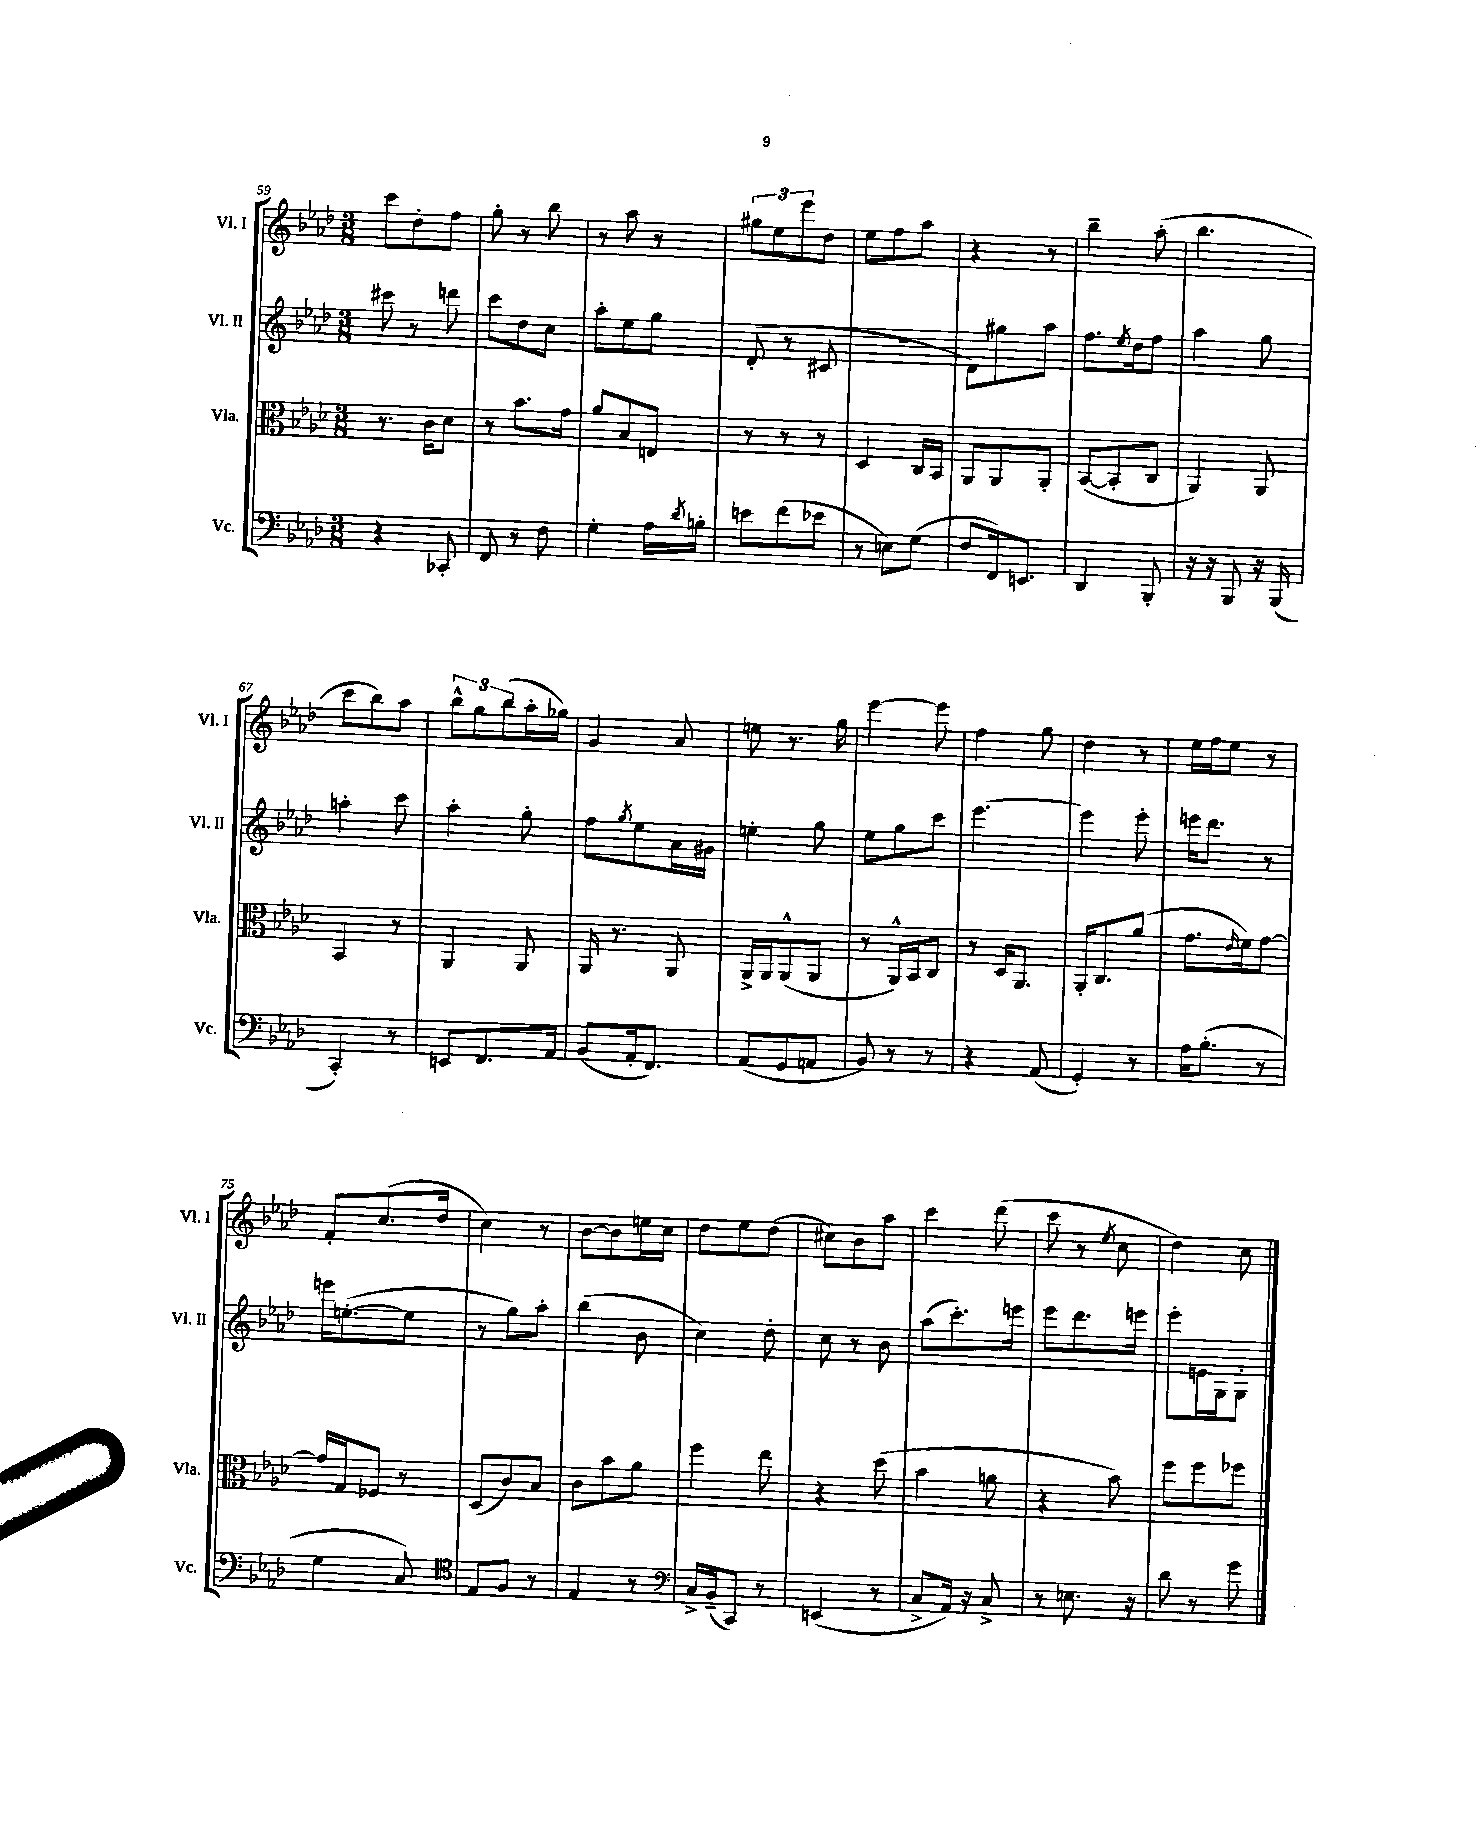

**kern	**kern	**kern	**kern
*staff4	*staff3	*staff2	*staff1
*clefF4	*clefC3	*clefG2	*clefG2
*k[b-e-a-d-]	*k[b-e-a-d-]	*k[b-e-a-d-]	*k[b-e-a-d-]
*M3/8	*M3/8	*M3/8	*M3/8
4r	8.r	8ccc#\	8ccc\L
.	.	8r	8dd-'\
.	16c\LK	.	.
8CC-'/	8d-\J	8ddd\	8ff\J
=	=	=	=
8FF/	8r	8ccc\L	8gg'\
8r	8.b-\L	8dd-\	8r
8F\	.	8cc\J	8bb-\
.	16g\Jk	.	.
=	=	=	=
4G'\	8a-/L	8aa-'\L	8r
.	8B-/	8ee-\	8aa-\
16A-\LL	8E/J	8gg\J	8r
8qd-/	.	.	.
16B'\JJ	.	.	.
=	=	=	=
8e\L	8r	(8d-'/	12gg#\L
.	.	.	12ee-\
(8f\	8r	8r	.
.	.	.	12eee-\
8e-\J	8r	8c#/	8dd-\J
=	=	=	=
8r	4D-/	4.r	8ee-\L
8E\L)	.	.	8ff\
(8G\J	16C/LL	.	8aa-\J
.	16BB-/JJ	.	.
=	=	=	=
8F/L	8AA-/L	8d-\L)	4r
16FF/k)	8AA-/	8gg#\	.
8.EE/J	.	.	.
.	8AA-'/J	8aa-\J	8r
=	=	=	=
4DD-/	([8BB-/L	8.ff\L	4bb-~\
.	8BB-'/]	.	.
.	.	8qee-/	.
.	.	16dd-\k	.
8BBB-'/	8C/J	8ff\J	(8aa-'\
=	=	=	=
16r	4AA-/)	4aa-\	4.bb-\
16r	.	.	.
8BBB-/	.	.	.
16r	8AA-/	8gg\	.
(16BBB-/	.	.	.
=	=	=	=
4CC'/)	4BB-/	4aa'\	8ccc\L
.	.	.	8bb-\)
8r	8r	8ccc\	8aa-\J
=	=	=	=
8EE/L	4AA-/	4aa-'\	12bb-^^\L
.	.	.	12gg\
8.FF/	.	.	.
.	.	.	(12bb-\
.	8AA-/	8gg'\	16aa-'\L
16AA-/Jk	.	.	16gg-\JJ)
=	=	=	=
(8BB-/L	16AA-/	8ff\L	4g/
.	8.r	.	.
.	.	8qgg/	.
16AA-'/k	.	8ee-\	.
8.FF/J)	.	.	.
.	8AA-/	16a-\L	8a-/
.	.	16g#\JJ	.
=	=	=	=
(8AA-/L	16AA-^/LL	4ee'\	8ee\
.	16AA-/J	.	.
8GG/	(8AA-^^/	.	8.r
8AA/J	8AA-/J	8gg\	.
.	.	.	16gg\
=	=	=	=
8BB-/)	8r	8ee-\L	[4eee-\
8r	16AA-^^/LL)	8gg\	.
.	16BB-/J	.	.
8r	8C/J	8ccc\J	8eee-\]
=	=	=	=
4r	8r	[4.eee-\	4ff\
.	16D-/LK	.	.
.	8.AA-/J	.	.
(8AA-/	.	.	8gg\
=	=	=	=
4GG'/)	16AA-'/LK	4eee-\]	4dd-\
.	8.C/	.	.
8r	(8a-/J	8eee-'\	8r
=	=	=	=
16A-\LK	8.g\L	16eee\LK	16ee-\LL
(8.B-'\J	.	8.ddd-\J	16ff\J
.	.	.	8ee-\J
.	16qqe-/	.	.
.	16f\k)	.	.
8r	[8g\J	8r	8r
=	=	=	=
4G\	16g/]LL	16eee\LK	8f'/L
.	16G/J	([8.ee'\	.
.	8F-/J	.	(8.cc/
8C/)	8r	8ee\]J	.
.	.	.	16dd-/Jk
=	=	=	=
*clefC4	*	*	*
8E-/L	(8D-/L	8r	4cc\)
8F/J	8c/)	8gg\L)	.
8r	8B-/J	8aa-'\J	8r
=	=	=	=
4E-/	8c\L	(4bb-\	[8b-\L
.	8b-\	.	8b-\]
8r	8a-\J	8b-\	16ee\L
.	.	.	16cc\JJ
=	=	=	=
*clefF4	*	*	*
16C^/LL	4ff\	4cc\)	8dd-\L
(16BB-~/J	.	.	.
8CC/J)	.	.	8ee-\
8r	8ee-\	8dd-'\	(8dd-\J
=	=	=	=
(4EE/	4r	8cc\	8cc#\L)
.	.	8r	8b-\
8r	(8dd-\	8b-\	8aa-\J
=	=	=	=
8C^/L	4b-\	(8aa-\L	4ccc\
16AA-/Jk)	.	8.ccc'\)	.
16r	.	.	.
8C^/	8a\	.	(8ddd-\
.	.	16eee\Jk	.
=	=	=	=
8r	4r	8eee-\L	8ccc\
8.E\	.	8.ddd-\	8r
.	.	.	8qee-/
.	8b-\)	.	8cc\
16r	.	16eee\Jk	.
=	=	=	=
8d-\	8ff\L	8eee-'\L	4dd-\)
8r	8ff\	16e\L	.
.	.	16G\J	.
8g\	8ff-\J	8G'\J	8cc\
==	==	==	==
*-	*-	*-	*-
